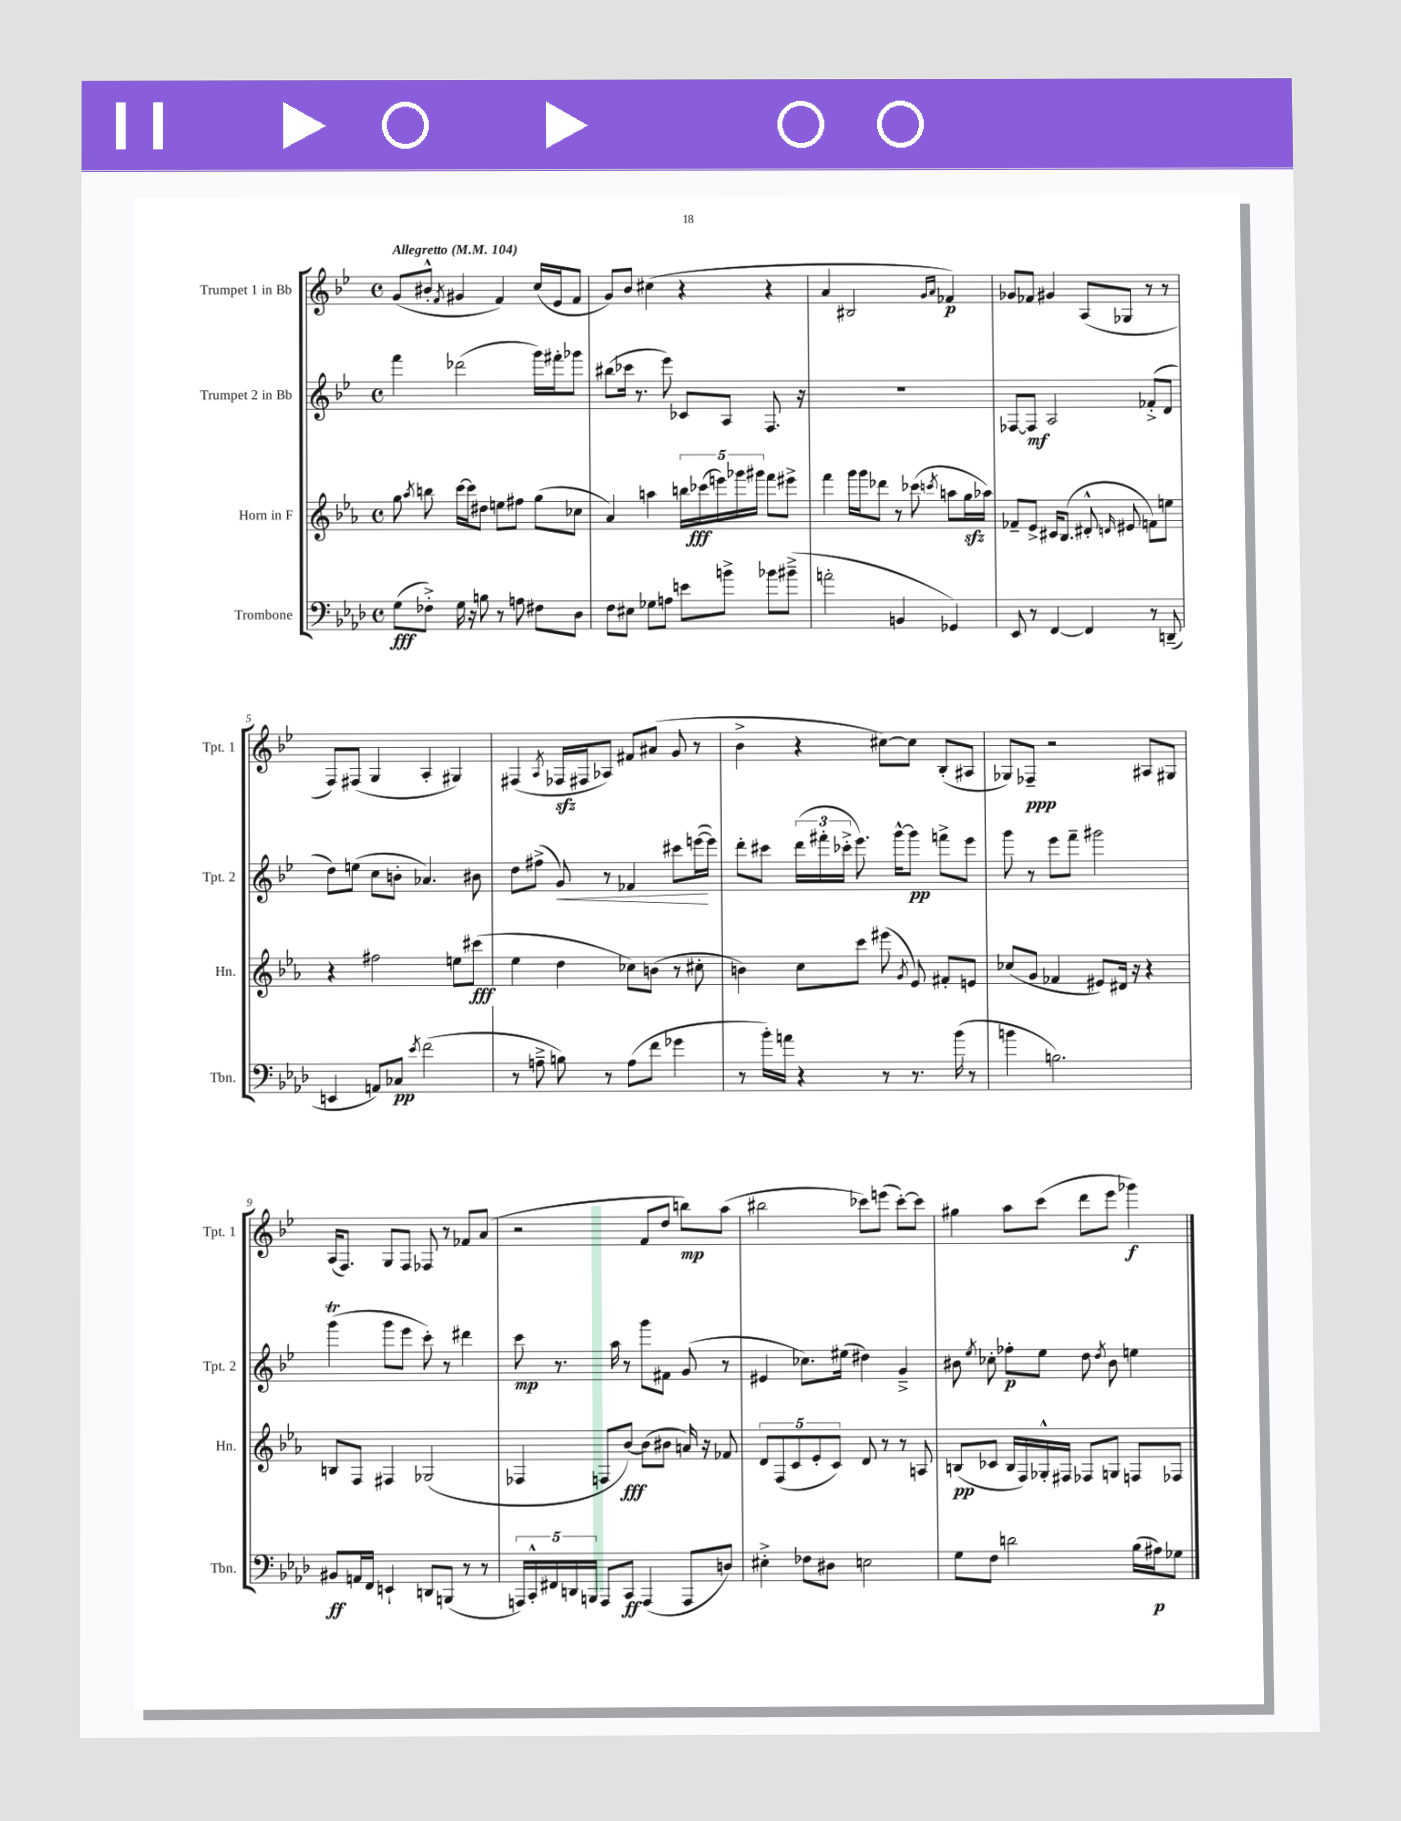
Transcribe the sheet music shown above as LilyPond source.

<<
\new StaffGroup <<
\new Staff = "s0" \with { instrumentName = "Trumpet 1 in Bb" shortInstrumentName = "Tpt. 1" } {
    \clef treble \key bes \major \defaultTimeSignature \time 4/4 \tempo "Allegretto" 4 = 104
    \autoBeamOff g'8[( bis'8]-.-^ \acciaccatura { f'8 } gis'4 f'4) c''16[( ees'16 f'8] |
    g'8[) bes'8] cis''4( r4 r4 |
    a'4 bis2 \grace { g'16[ a'16] } fes'4\p) |
    ges'8[ fes'8] gis'4 a8[( ges8] r8 r8 |
    f8[) fis8]( g4 a4-. gis4) |
    fis4( \acciaccatura { a8 } fes16[\sfz fis16 aes8]) fis'8[ ais'8]( g'8 r8 |
    bes'4-> r4 cis''8[~) cis''8] bes8[-.( ais8] |
    ges8[) fes8]--\ppp r2 ais8[ gis8] |
    a16[( f8.]) g8[ f8] fes8 r8 fes'8[ a'8]( |
    r2 f'8[ d''8] b''8[\mp) a''8]( |
    bis''2 ces'''8[) e'''8]( ces'''8[~-.) ces'''8] |
    gis''4 a''8[ c'''8]( d'''8[ ees'''8] ges'''4\f) \bar "|." |
}
\new Staff = "s1" \with { instrumentName = "Trumpet 2 in Bb" shortInstrumentName = "Tpt. 2" } {
    \clef treble \key bes \major \defaultTimeSignature \time 4/4
    \autoBeamOff f'''4 des'''2( g'''16[) fis'''16-. ges'''8] |
    bis''8[( ces'''16] r8. ees'''8) ces'8[ a8] f8. r16 |
    R1 |
    fes8[~ fes8]\mf a2 fes'8[-.->( d'8] |
    d''8[) e''8]( c''8[ b'8]-. aes'4.) bis'8 |
    d''8[ fis''8]->( g'8\<) r8 fes'4 cis'''8[ e'''16~\!( e'''16]) |
    d'''8[-. cis'''8] \tuplet 3/2 { d'''16[( fis'''16-. ces'''16]-.-> } ees'''8.) g'''16[~-^ g'''8]\pp f'''8[-> ees'''8] |
    g'''8 r8 ees'''8[ f'''8]-- gis'''2 |
    g'''4\trill( g'''8[ ees'''8] c'''8-.) r8 dis'''4 |
    c'''8\mp r8. a''16 r8 g'''8[ fis'8] g'8( r8 |
    eis'4 ces''8.[) eis''16]( dis''4) g'4---> |
    bis'8 \acciaccatura { ees''8 } ces''8-. fes''8[-.\p ees''8] d''8 \acciaccatura { d''8 } bis'8 e''4 \bar "|." |
}
\new Staff = "s2" \with { instrumentName = "Horn in F" shortInstrumentName = "Hn." } {
    \clef treble \key ees \major \defaultTimeSignature \time 4/4
    \autoBeamOff g''8 \acciaccatura { aes''8 } b''8 c'''16[~ c'''16 dis''8] e''8[ fis''8] g''8[( ces''8] |
    aes'4) a''4 \tuplet 5/4 { b''16[ ces'''16\fff( e'''16) ges'''16 gis'''16] } f'''8[ eis'''8]-> |
    f'''4 g'''16[ g'''16 des'''8] r8 ces'''8( \acciaccatura { c'''8 } a''8[ g''16\sfz aes''16]) |
    fes'8[-- ees'8]-> cis'16[ bes8.]( dis'8-.-^ \grace { d'16 } eis'8 f'8[) e''8] |
    r4 fis''2 e''8[ cis'''8]\fff( |
    ees''4 d''4 ces''8[) b'8]( r8 cis''8-. |
    b'4) c''8[ c'''8] eis'''8( \acciaccatura { g'8 } ees'8) fis'8[-. e'8] |
    ces''8[( g'8] fes'4 eis'8[) dis'16] r16 r4 |
    b8[ f8] fis4 ges2( |
    fes4 f8[ bes'8]~\fff) bes'8[( bis'8] a'16) r16 fes'8 |
    \tuplet 5/4 { d'8[ f8( c'8 ees'8-. c'8]) } d'8 r8 r8 a8 |
    b8[\pp( ces'8] b16[ f16) ges16-.-^ fis16] fes8[ g8] f8[ fes8] \bar "|." |
}
\new Staff = "s3" \with { instrumentName = "Trombone" shortInstrumentName = "Tbn." } {
    \clef bass \key aes \major \defaultTimeSignature \time 4/4
    \autoBeamOff g8[\fff( fes8]-.->) g16 r16 b8 r8 a8 fis8[ des8] |
    f8[ eis8] ges8[ a8] e'8[ b'8]-> bes'8[ bis'8]--->( |
    a'2-. b,4 ges,4) |
    ees,8 r8 f,4~ f,4 r8 d,8--( |
    e,4 a,8[) ces8]\pp \acciaccatura { ees'8 } f'2( |
    r8 a8---> b8) r8 a8[( f'8] ges'4 |
    r8 bes'16[-.) a'16] r4 r8 r8. bes'16( r8 |
    b'4 b2.) |
    bis,8[\ff a,16 f,16] e,4-! d,8[ b,,8]( r8 r8 |
    \tuplet 5/4 { a,,16[) c,16-.-^ fis,16 d,16 b,,16] } a,,8[ c,8]\ff a,,4( a,,8[ d8]) |
    eis4-.-> fes8[ dis8] e2 |
    g8[ f8] d'2 bes16[( ais16\p) ges8] \bar "|." |
}
>>
>>
